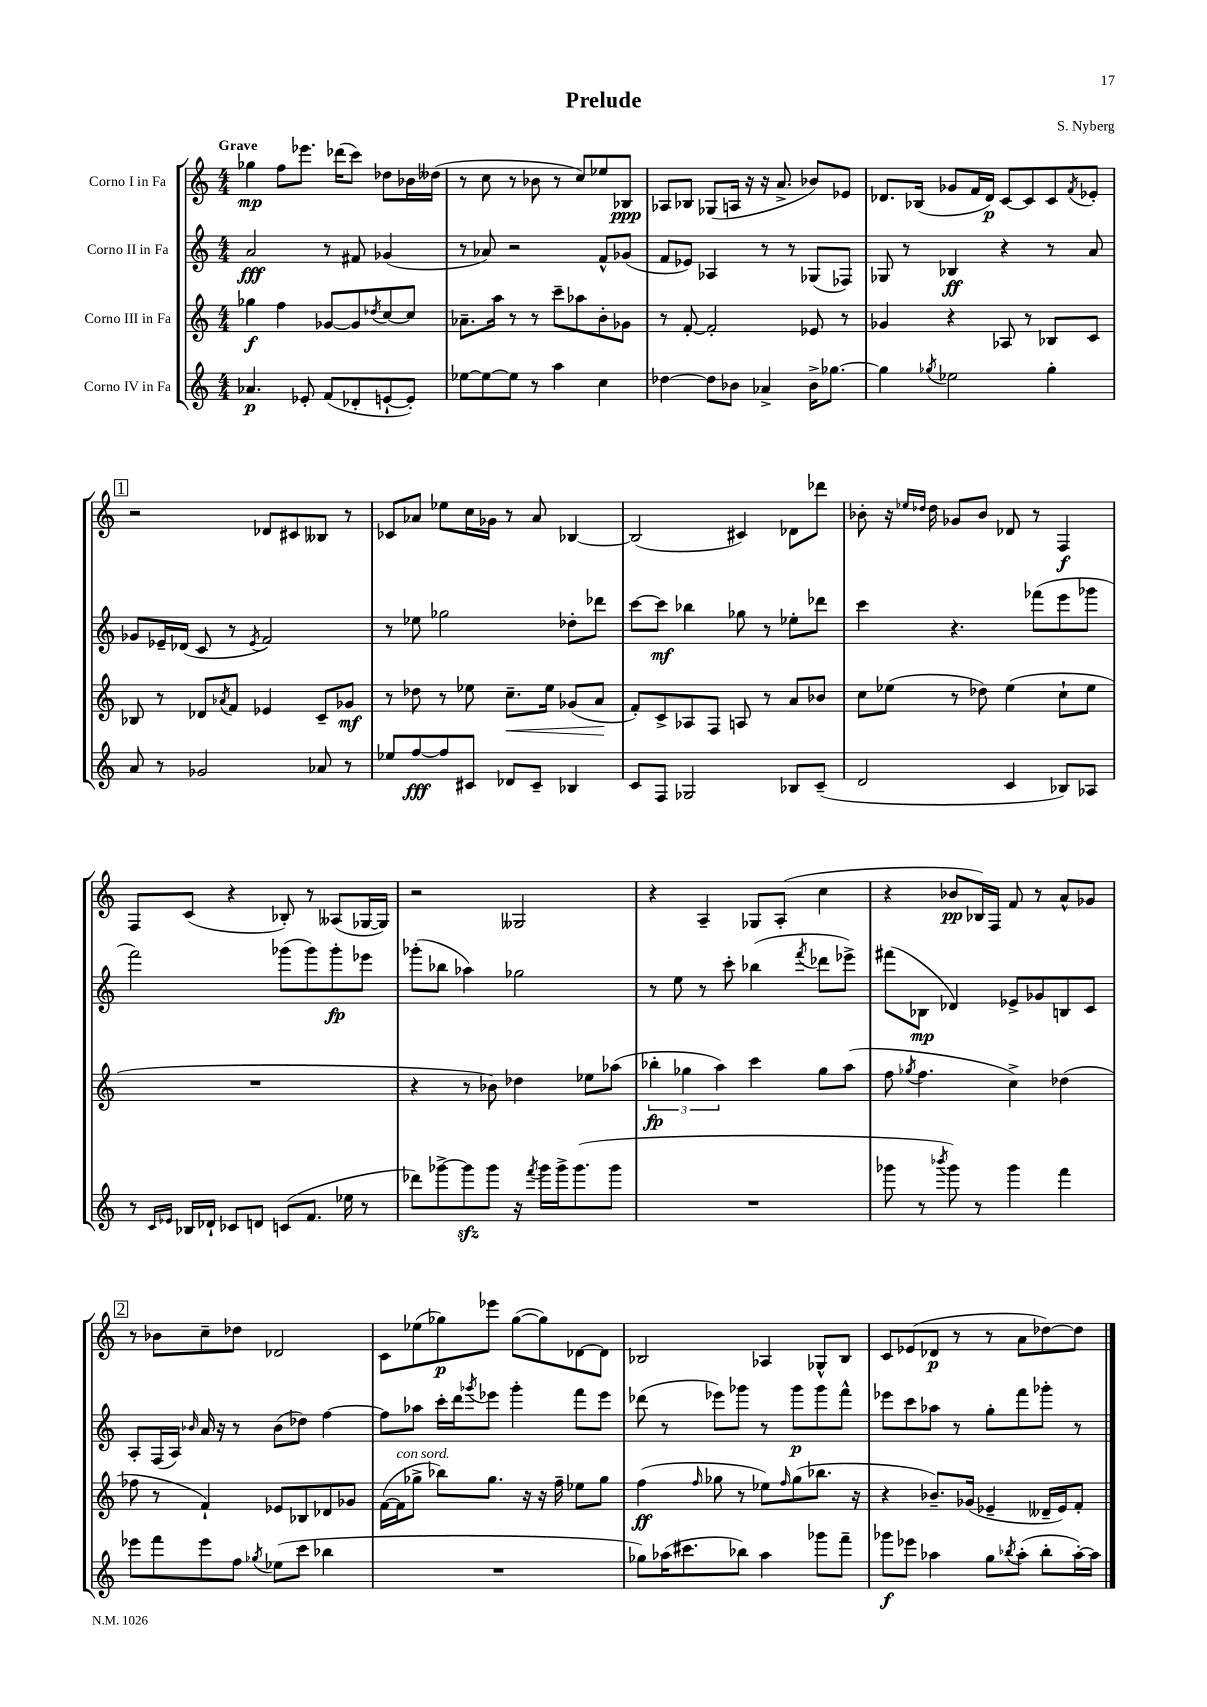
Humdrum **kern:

**kern	**dynam	**kern	**dynam	**kern	**dynam	**kern	**dynam
*part4	*part4	*part3	*part3	*part2	*part2	*part1	*part1
*staff4	*staff4	*staff3	*staff3	*staff2	*staff2	*staff1	*staff1
*I"Corno IV in Fa	*	*I"Corno III in Fa	*	*I"Corno II in Fa	*	*I"Corno I in Fa	*
*clefG2	*	*clefG2	*	*clefG2	*	*clefG2	*
*k[]	*	*k[]	*	*k[]	*	*k[]	*
*M4/4	*	*M4/4	*	*M4/4	*	*M4/4	*
=1	=1	=1	=1	=1	=1	=1	=1
!	!	!	!	!	!	!LO:TX:a:B:t=Grave	!
4.a-X/	p	4gg-X\	f	2a/	fff	4gg-X\	mp
.	.	4ff\	.	.	.	8ff\L	.
8e-X'/	.	.	.	.	.	8.eee-X\J	.
(8f/L	.	[8g-X/L	.	8r	.	.	.
.	.	.	.	.	.	(16ddd-X\KL	.
8d-X'/	.	8g-/]	.	8f#X/	.	8ccc\J)	.
.	.	8qdd-X/	.	.	.	.	.
[8en`/	.	[8cc/	.	(4g-X/	.	8dd-X\L	.
8e'/J])	.	8cc/J]	.	.	.	16b-X\L	.
.	.	.	.	.	.	(16dd--X\JJ	.
=2	=2	=2	=2	=2	=2	=2	=2
[8ee-X\L	.	8.a-X~\L	.	8r	.	8r	.
8ee-\_	.	.	.	8a-X/)	.	8cc\	.
.	.	16aa\Jk	.	.	.	.	.
8ee-\J]	.	8r	.	2r	.	8r	.
8r	.	8r	.	.	.	8b-X\	.
4aa\	.	8ccc~\L	.	.	.	8r	.
.	.	8aa-X\	.	.	.	8cc/L)	.
4cc\	.	8b'\	.	8f^^/L	.	8ee-X/	.
.	.	8g-X\J	.	(8g-X/J	.	8B-X/J	ppp
=3	=3	=3	=3	=3	=3	=3	=3
[4dd-X\	.	8r	.	8f/L	.	8A-X/L	.
.	.	[8f'/	.	8e-X/J)	.	8B-X/J	.
8dd-\L]	.	2f'/]	.	4A-X/	.	(8G-X/L	.
8b-X\J	.	.	.	.	.	16An/Jk	.
.	.	.	.	.	.	16r	.
4a-X^/	.	.	.	8r	.	16r	.
.	.	.	.	.	.	8.a^/	.
.	.	.	.	8r	.	.	.
16b-^\KL	.	8e-X/	.	(8G-X/L	.	8b-X/L)	.
[8.gg-X\J	.	.	.	.	.	.	.
.	.	8r	.	8F-X/J)	.	8e-X/J	.
=4	=4	=4	=4	=4	=4	=4	=4
4gg-\]	.	4g-X/	.	8G-X/	.	8.d-X/L	.
.	.	.	.	8r	.	.	.
.	.	.	.	.	.	(16B-X/Jk	.
8qgg-X/	.	.	.	.	.	.	.
2ee-X\	.	4r	.	4B-X/	ff	8g-X/L	.
.	.	.	.	.	.	16f/L	.
.	.	.	.	.	.	16d-/JJ)	p
.	.	8A-X/	.	4r	.	[8c/L	.
.	.	8r	.	.	.	8c/]	.
4gg-'\	.	8B-X/L	.	8r	.	8c/	.
.	.	.	.	.	.	8qf/	.
.	.	8c/J	.	8a/	.	8e-X'/J	.
!!LO:LB:g=z
!!LO:REH:place=s1:t=1
=5	=5	=5	=5	=5	=5	=5	=5
8a/	.	8B-X/	.	8g-X/L	.	2r	.
8r	.	8r	.	16e-X~/L	.	.	.
.	.	.	.	(16d-X/JJ	.	.	.
2g-X/	.	8d-X/L	.	8c/	.	.	.
.	.	8qa-X/	.	.	.	.	.
.	.	8f/J	.	8r	.	.	.
.	.	.	.	8qe-/	.	.	.
.	.	4e-X/	.	2f/)	.	8d-X/L	.
.	.	.	.	.	.	8c#X/	.
8a-X/	.	8c~/L	.	.	.	8B--X/J	.
8r	.	8g-X/J	mf	.	.	8r	.
=6	=6	=6	=6	=6	=6	=6	=6
8ee-X/L	.	8r	.	8r	.	8c-X/L	.
[8ff/	fff	8dd-X\	.	8ee-X\	.	8a-X/J	.
8ff/]	.	8r	.	2gg-X\	.	8ee-X\L	.
8c#X/J	.	8ee-X\	.	.	.	16cc\L	.
.	.	.	.	.	.	16g-X\JJ	.
!	!	!	!LO:HP:b	!	!	!	!
8d-X/L	.	8.cc~\L	<	.	.	8r	.
8c#~/J	.	.	.	.	.	8a-/	.
.	.	16ee-\Jk	.	.	.	.	.
4B-X/	.	(8g-X/L	.	8dd-X'\L	.	[4B-X/	.
.	.	8a/J	.	8ddd-X\J	.	.	.
.	.	.	[	.	.	.	.
=7	=7	=7	=7	=7	=7	=7	=7
8c/L	.	8f'/L)	.	[8ccc\L	.	(2B-/]	.
8F/J	.	8c^/	.	8ccc\J]	mf	.	.
2G-X/	.	8A-X/	.	4bb-X\	.	.	.
.	.	8F/J	.	.	.	.	.
.	.	8An/	.	8gg-X\	.	4c#X/)	.
.	.	8r	.	8r	.	.	.
8B-X/L	.	8a/L	.	8ee-X'\L	.	8d-X\L	.
(8c~/J	.	8b-X/J	.	8ddd-X\J	.	8ddd-X\J	.
=8	=8	=8	=8	=8	=8	=8	=8
2d/	.	8cc\L	.	4ccc\	.	8b-X'\	.
.	.	(8ee-X\J	.	.	.	16r	.
.	.	.	.	.	.	16qqee-X/LL	.
.	.	.	.	.	.	16qqdd-X/JJ	.
.	.	.	.	.	.	16dd-\	.
.	.	8r	.	4.r	.	8g-X/L	.
.	.	8dd-X\)	.	.	.	8b-/J	.
4c/	.	(4ee-\	.	.	.	8d-X/	.
.	.	.	.	(8fff-X\L	.	8r	.
8B-X/L)	.	8cc`\L	.	8eee\	.	4F/	f
8A-X/J	.	8ee-\J	.	8ggg-X\J	.	.	.
!!LO:LB:g=z
=9	=9	=9	=9	=9	=9	=9	=9
8r	.	1r	.	2fff\)	.	8F/L	.
16qqc/LL	.	.	.	.	.	.	.
16qqe-X/JJ	.	.	.	.	.	.	.
16B-X/LL	.	.	.	.	.	(8c/J	.
16d-X`/JJ	.	.	.	.	.	.	.
8c-X/L	.	.	.	.	.	4r	.
8dn/J	.	.	.	.	.	.	.
(8cn/L	.	.	.	(8ggg-X\L	.	8B-X'/)	.
8.f/J	.	.	.	8ggg-\)	.	8r	.
.	.	.	.	8ggg-'\	fp	(8A--X/L	.
16ee-X\	.	.	.	.	.	.	.
8r	.	.	.	8eee-X\J	.	[16G-X/L	.
.	.	.	.	.	.	16G-/JJ])	.
=10	=10	=10	=10	=10	=10	=10	=10
8ddd-X\L)	.	4r	.	(8ggg-X'\L	.	2r	.
[8ggg-X^\	.	.	.	8bb-X\J	.	.	.
8ggg-zz\]	.	8r	.	4aa-X\)	.	.	.
8ggg-\J	.	8b-X\)	.	.	.	.	.
16r	.	4dd-X\	.	2gg-X\	.	2G--X/	.
8qfff/	.	.	.	.	.	.	.
16ggg-\LL	.	.	.	.	.	.	.
16ggg-^\J	.	.	.	.	.	.	.
(8.ggg-\	.	.	.	.	.	.	.
.	.	8ee-X\L	.	.	.	.	.
8ggg-\J	.	(8aa-X\J	.	.	.	.	.
=11	=11	=11	=11	=11	=11	=11	=11
1r	.	6bb-X'\	fp	8r	.	4r	.
.	.	.	.	8ee\	.	.	.
.	.	6gg-X\	.	.	.	.	.
.	.	.	.	8r	.	4A~/	.
.	.	6aa\)	.	.	.	.	.
.	.	.	.	8ccc'\	.	.	.
.	.	4ccc\	.	(4bb-X\	.	8G-X/L	.
.	.	.	.	.	.	(8A'/J	.
.	.	.	.	8qfff/	.	.	.
.	.	8gg-\L	.	8ddd-X\L	.	4cc\	.
.	.	(8aa\J	.	8eee-X^\J)	.	.	.
=12	=12	=12	=12	=12	=12	=12	=12
8ggg-X\	.	8ff\	.	(8fff#X\L	.	4r	.
.	.	8qgg-X/	.	.	.	.	.
8r	.	4.ff\	.	8B-X\J	mp	.	.
8qbbb-X/	.	.	.	.	.	.	.
8ggg-\)	.	.	.	4d-X/)	.	8b-X/L	pp
8r	.	.	.	.	.	16B-X/L)	.
.	.	.	.	.	.	16F/JJ	.
4ggg-\	.	4cc^\)	.	8e-X^/L	.	8f/	.
.	.	.	.	8g-X/	.	8r	.
4fff\	.	(4dd-X\	.	8Bn/	.	8a^^/L	.
.	.	.	.	8c/J	.	8g-X/J	.
!!LO:LB:g=z
!!LO:REH:place=s1:t=2
=13	=13	=13	=13	=13	=13	=13	=13
8eee-X\L	.	8ff-X\	.	8A'/L	.	8r	.
8fff\	.	8r	.	(16F/L	.	8b-X\L	.
.	.	.	.	16A/JJ)	.	.	.
.	.	.	.	16qqb-X/	.	.	.
8eee-\	.	4f`/)	.	16a/	.	8cc~\	.
.	.	.	.	16r	.	.	.
8ff\J	.	.	.	8r	.	8dd-X\J	.
8qgg-X/	.	.	.	.	.	.	.
(8ee-X\L	.	8e-X/L	.	(8b-\L	.	2d-X/	.
8ccc\J	.	8B-X/	.	8dd-X\J)	.	.	.
4bb-X\	.	8d-X/	.	[4ff\	.	.	.
.	.	8g-X/J	.	.	.	.	.
=14	=14	=14	=14	=14	=14	=14	=14
1r	.	([16f\LL	.	8ff\L]	.	8c\L	.
!	!	!LO:TX:a:i:t=con sord.	!	!	!	!	!
.	.	16f\J]	.	.	.	.	.
.	.	8gg-X^\J	.	8aa-X\J	.	(8ee-X\	.
.	.	8bb-X\L)	.	16ccc'\LL	.	8gg-X\)	p
.	.	.	.	16ddd\J	.	.	.
.	.	.	.	8qggg-X/	.	.	.
.	.	8.gg-\J	.	8eee-X\J	.	8eee-X\J	.
.	.	.	.	4ggg-'\	.	([8gg-\L	.
.	.	16r	.	.	.	.	.
.	.	16r	.	.	.	8gg-\])	.
.	.	16ff~\	.	.	.	.	.
.	.	8ee-X\L	.	8fff\L	.	[8d-X\	.
.	.	8gg-\J	.	8eee-\J	.	8d-\J]	.
=15	=15	=15	=15	=15	=15	=15	=15
8gg-X\L)	.	(4ff\	ff	(8ddd-X\	.	2B-X/	.
(16aa-X\K	.	.	.	8r	.	.	.
8.ccc#X\	.	.	.	.	.	.	.
.	.	16qqff/	.	.	.	.	.
.	.	8gg-X\	.	8eee-X\L)	.	.	.
8bb-X\J)	.	8r	.	8ggg-X\J	.	.	.
4aa-\	.	8ee-X\L)	.	8r	.	4A-X/	.
.	.	16qqff/	.	.	.	.	.
.	.	(8gg-\	.	8ggg-\L	p	.	.
8ggg-X\L	.	8.bb-X\J	.	8ggg-\	.	8G-X^^/L	.
8fff~\J	.	.	.	8fff^^\J	.	8B-/J	.
.	.	16r	.	.	.	.	.
=16	=16	=16	=16	=16	=16	=16	=16
8ggg-X\L	f	4r	.	8eee-X\L	.	8c/L	.
8eee-X\J	.	.	.	8ccc\	.	(8e-X/	.
4aa-X\	.	8.b-X~/L)	.	8aa-X\J	.	8d-X/J	p
.	.	.	.	8r	.	8r	.
.	.	(16g-X/Jk	.	.	.	.	.
8gg\L	.	4e-X~/	.	8gg'\L	.	8r	.
8qbb-X/	.	.	.	.	.	.	.
(8aa-'\J	.	.	.	8fff\	.	8a\L	.
8bb-'\L	.	16d--X~/LL	.	8ggg-X'\J	.	[8dd-X\)	.
.	.	16e-/J)	.	.	.	.	.
[16aa-'\L)	.	8f'/J	.	8r	.	8dd-\J]	.
16aa-\JJ]	.	.	.	.	.	.	.
==	==	==	==	==	==	==	==
*-	*-	*-	*-	*-	*-	*-	*-
